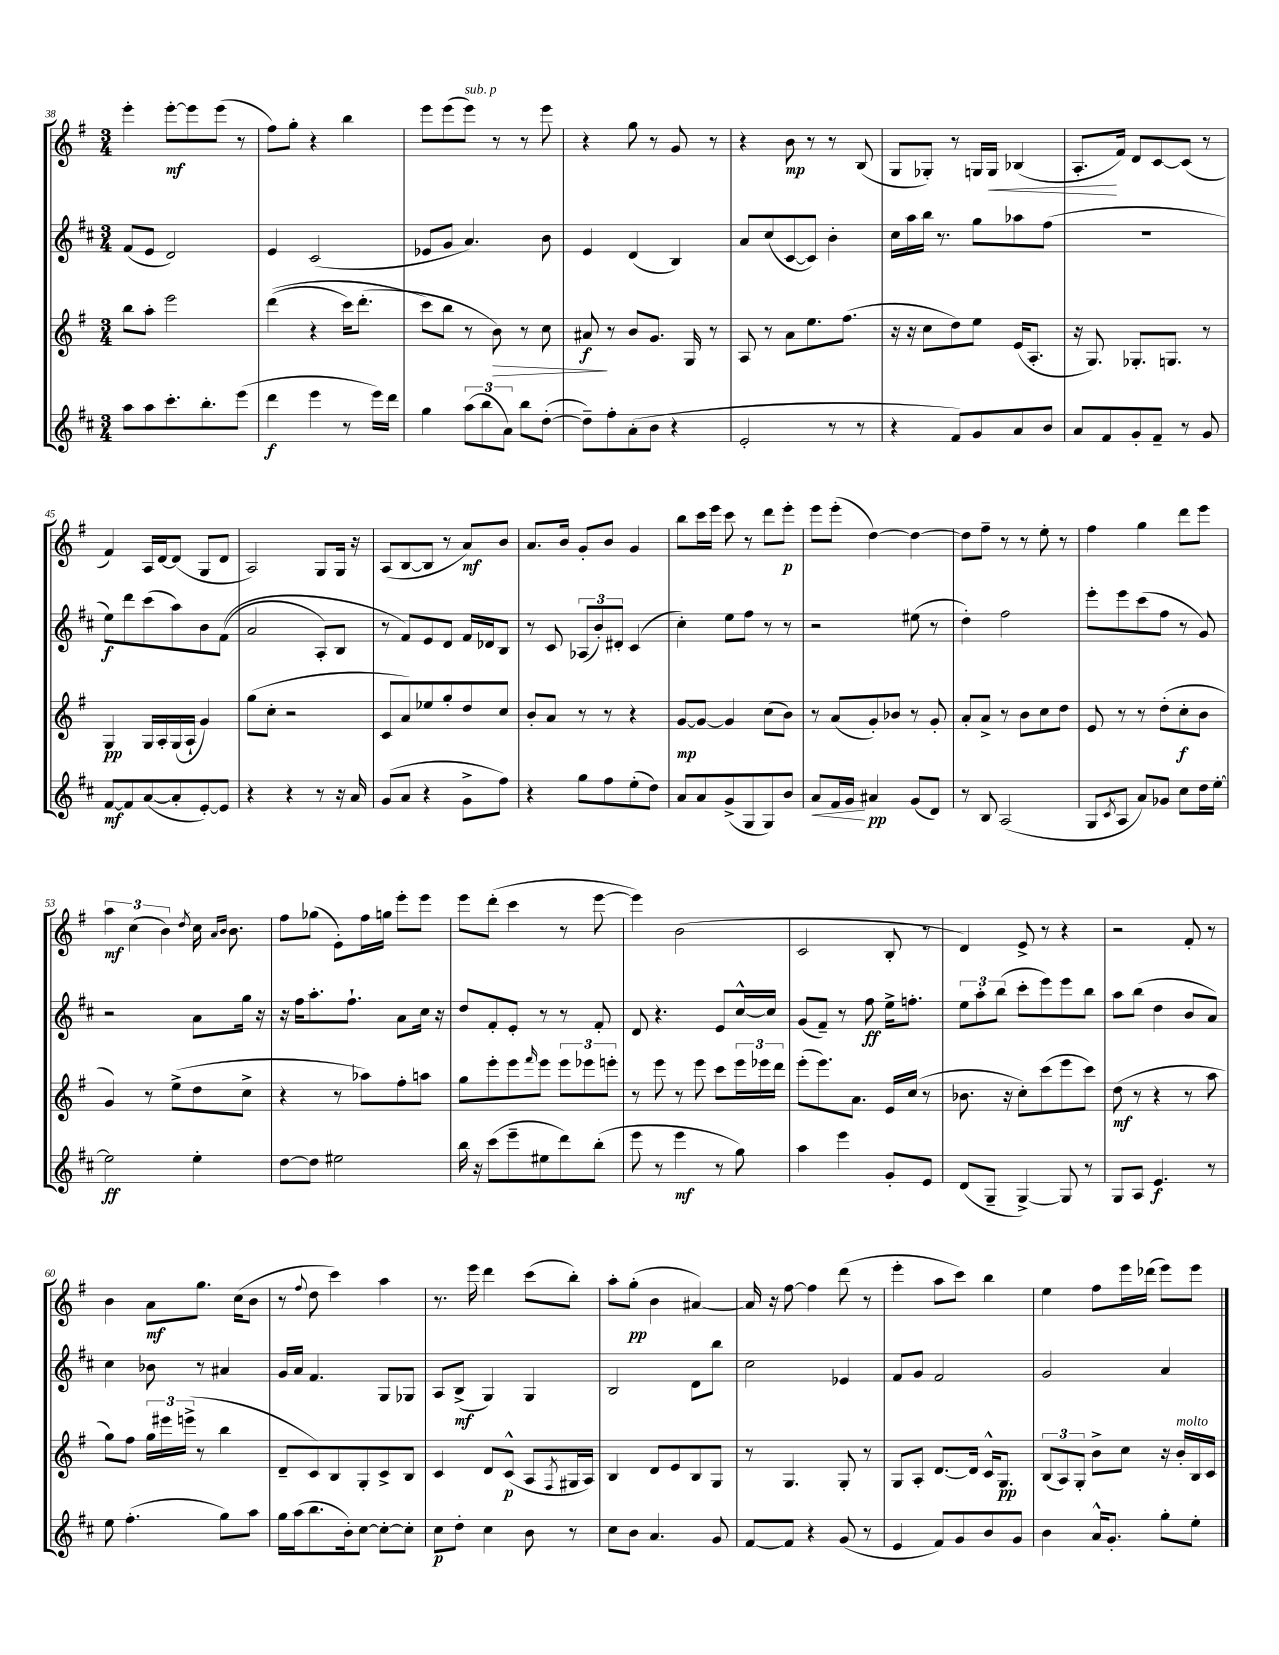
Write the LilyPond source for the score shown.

<<
\new StaffGroup <<
\new Staff = "s0" {
    \clef treble \key g \major \numericTimeSignature \time 3/4
    e'''4-. e'''8~-.\mf e'''8 e'''8( r8 |
    fis''8) g''8-. r4 b''4 |
    e'''8 e'''8( e'''8^\markup { \italic "sub. p" }) r8 r8 e'''8 |
    r4 g''8 r8 g'8 r8 |
    r4 b'8\mp r8 r8 b8( |
    g8 ges8-.) r8 g16 g16\< bes4( |
    a8.-.\! fis'16) d'8 c'8~ c'8( r8 |
    fis'4) a16 d'16~ d'8( g8 d'8 |
    a2) g8 g16 r16 |
    a8( b8~ b8 r8 a'8\mf) b'8 |
    a'8. b'16 g'8-. b'8 g'4 |
    b''8 c'''16 e'''16 c'''8 r8 d'''8 e'''8-.\p |
    e'''8 e'''8-.( d''4~) d''4~ |
    d''8 fis''8-- r8 r8 e''8-. r8 |
    fis''4 g''4 d'''8 e'''8 |
    \tuplet 3/2 { a''4\mf c''4( b'4) } \acciaccatura { d''8 } c''16 \grace { a'16 b'16 } b'8. |
    fis''8 ges''8( e'8-.) fis''16 g''16 e'''8-. e'''8 |
    e'''8 d'''8-.( c'''4 r8 e'''8~ |
    e'''4) b'2( |
    c'2 b8-. r8 |
    d'4) e'8-> r8 r4 |
    r2 fis'8-. r8 |
    b'4 a'8\mf g''8. c''16( b'8 |
    r8 \appoggiatura { fis''8 } d''8 c'''4) a''4 |
    r8. e'''16 d'''4 c'''8( b''8-.) |
    a''8-. g''8-.\pp( b'4 ais'4~) |
    ais'16 r16 fis''8~ fis''4 d'''8( r8 |
    e'''4-. a''8 c'''8) b''4 |
    e''4 fis''8 e'''16 des'''16( e'''8) e'''8 \bar "|." |
}
\new Staff = "s1" {
    \clef treble \key d \major \numericTimeSignature \time 3/4
    fis'8( e'8 d'2) |
    e'4 cis'2( |
    ees'8 g'8 a'4.) b'8 |
    e'4 d'4( b4) |
    a'8 cis''8( cis'8~ cis'8) b'4-. |
    cis''16 a''16 b''16 r8. g''8 aes''8 fis''8( |
    R2. |
    e''8\f) d'''8 cis'''8( a''8) b'8 fis'8(\( |
    a'2 a8-.) b8 |
    r8 fis'8\) e'8 d'8 fis'16 des'16 b8 |
    r8 cis'8 \tuplet 3/2 { aes8( b'8-.) dis'8-. } cis'4( |
    cis''4-.) e''8 fis''8 r8 r8 |
    r2 eis''8( r8 |
    d''4-.) fis''2 |
    e'''8-. e'''8 cis'''8( fis''8 r8 g'8) |
    r2 a'8 g''16 r16 |
    r16 fis''16 a''8.-. fis''8.-! a'8 cis''16 r16 |
    d''8 fis'8-. e'8-. r8 r8 fis'8-. |
    d'8 r4. e'8 cis''16~-^ cis''16 |
    g'8( fis'8--) r8 fis''8\ff e''16-> f''8.-. |
    \tuplet 3/2 { e''8 a''8-. b''8( } cis'''8-. e'''8) e'''8 b''8 |
    a''8 b''8( d''4 b'8 a'8) |
    cis''4 bes'8 r8 ais'4 |
    g'16 a'16 fis'4. g8 ges8 |
    a8 b8->\mf( g4) g4 |
    b2 d'8 b''8 |
    cis''2 ees'4 |
    fis'8 g'8 fis'2 |
    g'2 a'4 \bar "|." |
}
\new Staff = "s2" {
    \clef treble \key g \major \numericTimeSignature \time 3/4
    b''8 a''8-. e'''2 |
    d'''4(\( r4 c'''16) d'''8.-.( |
    c'''8\) b''8 r8 b'8\>) r8 c''8 |
    ais'8\f\! r8 b'8 g'8. g16 r8 |
    a8 r8 a'8 e''8. fis''8.( |
    r16 r16 c''8 d''8) e''8 e'16( a8.-. |
    r16 g8.) ges8.-. g8. r8 |
    g4\pp g16 a16-. g16( a16-! g'4) |
    g''8( c''8-. r2 |
    c'8 a'8) ees''8 g''8-. d''8 c''8 |
    b'8-. a'8 r8 r8 r4 |
    g'8~\mp g'8~ g'4 c''8( b'8) |
    r8 a'8( g'8-.) bes'8 r8 g'8-. |
    a'8-. a'8-> r8 b'8 c''8 d''8 |
    e'8 r8 r8 d''8-.( c''8-.\f b'8 |
    g'4) r8 e''8->( d''8 c''8-> |
    r4 r8 aes''8) fis''8-. a''8 |
    g''8 e'''8-. e'''8 \grace { fis'''16 } e'''8 \tuplet 3/2 { e'''8 ees'''8 e'''8-. } |
    r8 e'''8 r8 e'''8 c'''8 \tuplet 3/2 { e'''16 ees'''16 d'''16 } |
    e'''8-.( e'''8.) a'8. e'16 c''16( r8 |
    bes'8. r16 c''8-.) c'''8( e'''8 c'''8) |
    d''8\mf( r8 r4 r8 a''8 |
    g''8) fis''8 \tuplet 3/2 { g''16 eis'''16 e'''16->( } r8 b''4 |
    d'8-- c'8) b8 g8-. c'8-> b8 |
    c'4 d'8 c'8-^\p( a8 \acciaccatura { fis8 } gis16 a16) |
    b4 d'8 e'8 b8 g8 |
    r8 g4. g8-. r8 |
    g8 a8-. d'8.~ d'16 c'16-^ g8.\pp |
    \tuplet 3/2 { b8( a8) g8-. } b'8-> c''8 r16 b'16-.^\markup { \italic "molto" } b16 c'16 \bar "|." |
}
\new Staff = "s3" {
    \clef treble \key d \major \numericTimeSignature \time 3/4
    a''8 a''8 cis'''8.-. b''8.-. e'''8( |
    d'''4\f e'''4 r8 e'''16) d'''16 |
    g''4 \tuplet 3/2 { a''8( b''8 a'8) } b''8 d''8~-.( |
    d''8--) fis''8-. a'8-.( b'8 r4 |
    e'2-. r8 r8 |
    r4 fis'8) g'8 a'8 b'8 |
    a'8 fis'8 g'8-. fis'8-- r8 g'8 |
    fis'8~\mf fis'8 a'8~( a'8-. e'8~-.) e'8 |
    r4 r4 r8 r16 a'16 |
    g'8( a'8 r4 g'8-> fis''8) |
    r4 g''8 fis''8 e''8-.( d''8) |
    a'8 a'8 g'8->( g8 g8) b'8 |
    a'8\< fis'16 g'16\! ais'4\pp g'8( d'8) |
    r8 b8 a2( |
    g8 \acciaccatura { cis'8 } a8 a'8) ges'8 cis''8 d''16 e''16~-. |
    e''2\ff e''4-. |
    d''8~ d''8 eis''2 |
    b''16 r16 cis'''8( e'''8-- eis''8 d'''8) b''8-.( |
    e'''8 r8 e'''4\mf r8 g''8) |
    a''4 e'''4 g'8-. e'8 |
    d'8( g8-- g4~->) g8 r8 |
    g8 a8 e'4.\f r8 |
    e''8 fis''4.-.( g''8) a''8 |
    g''16 a''16( b''8. b'16-.) cis''8~ cis''8~-. cis''8-. |
    cis''8\p d''8-. cis''4 b'8 r8 |
    cis''8 b'8 a'4. g'8 |
    fis'8~ fis'8 r4 g'8( r8 |
    e'4 fis'8) g'8 b'8 g'8 |
    b'4 a'16-^ g'8.-. g''8-. e''8-. \bar "|." |
}
>>
>>
\layout { \context { \Score currentBarNumber = #38 } }
